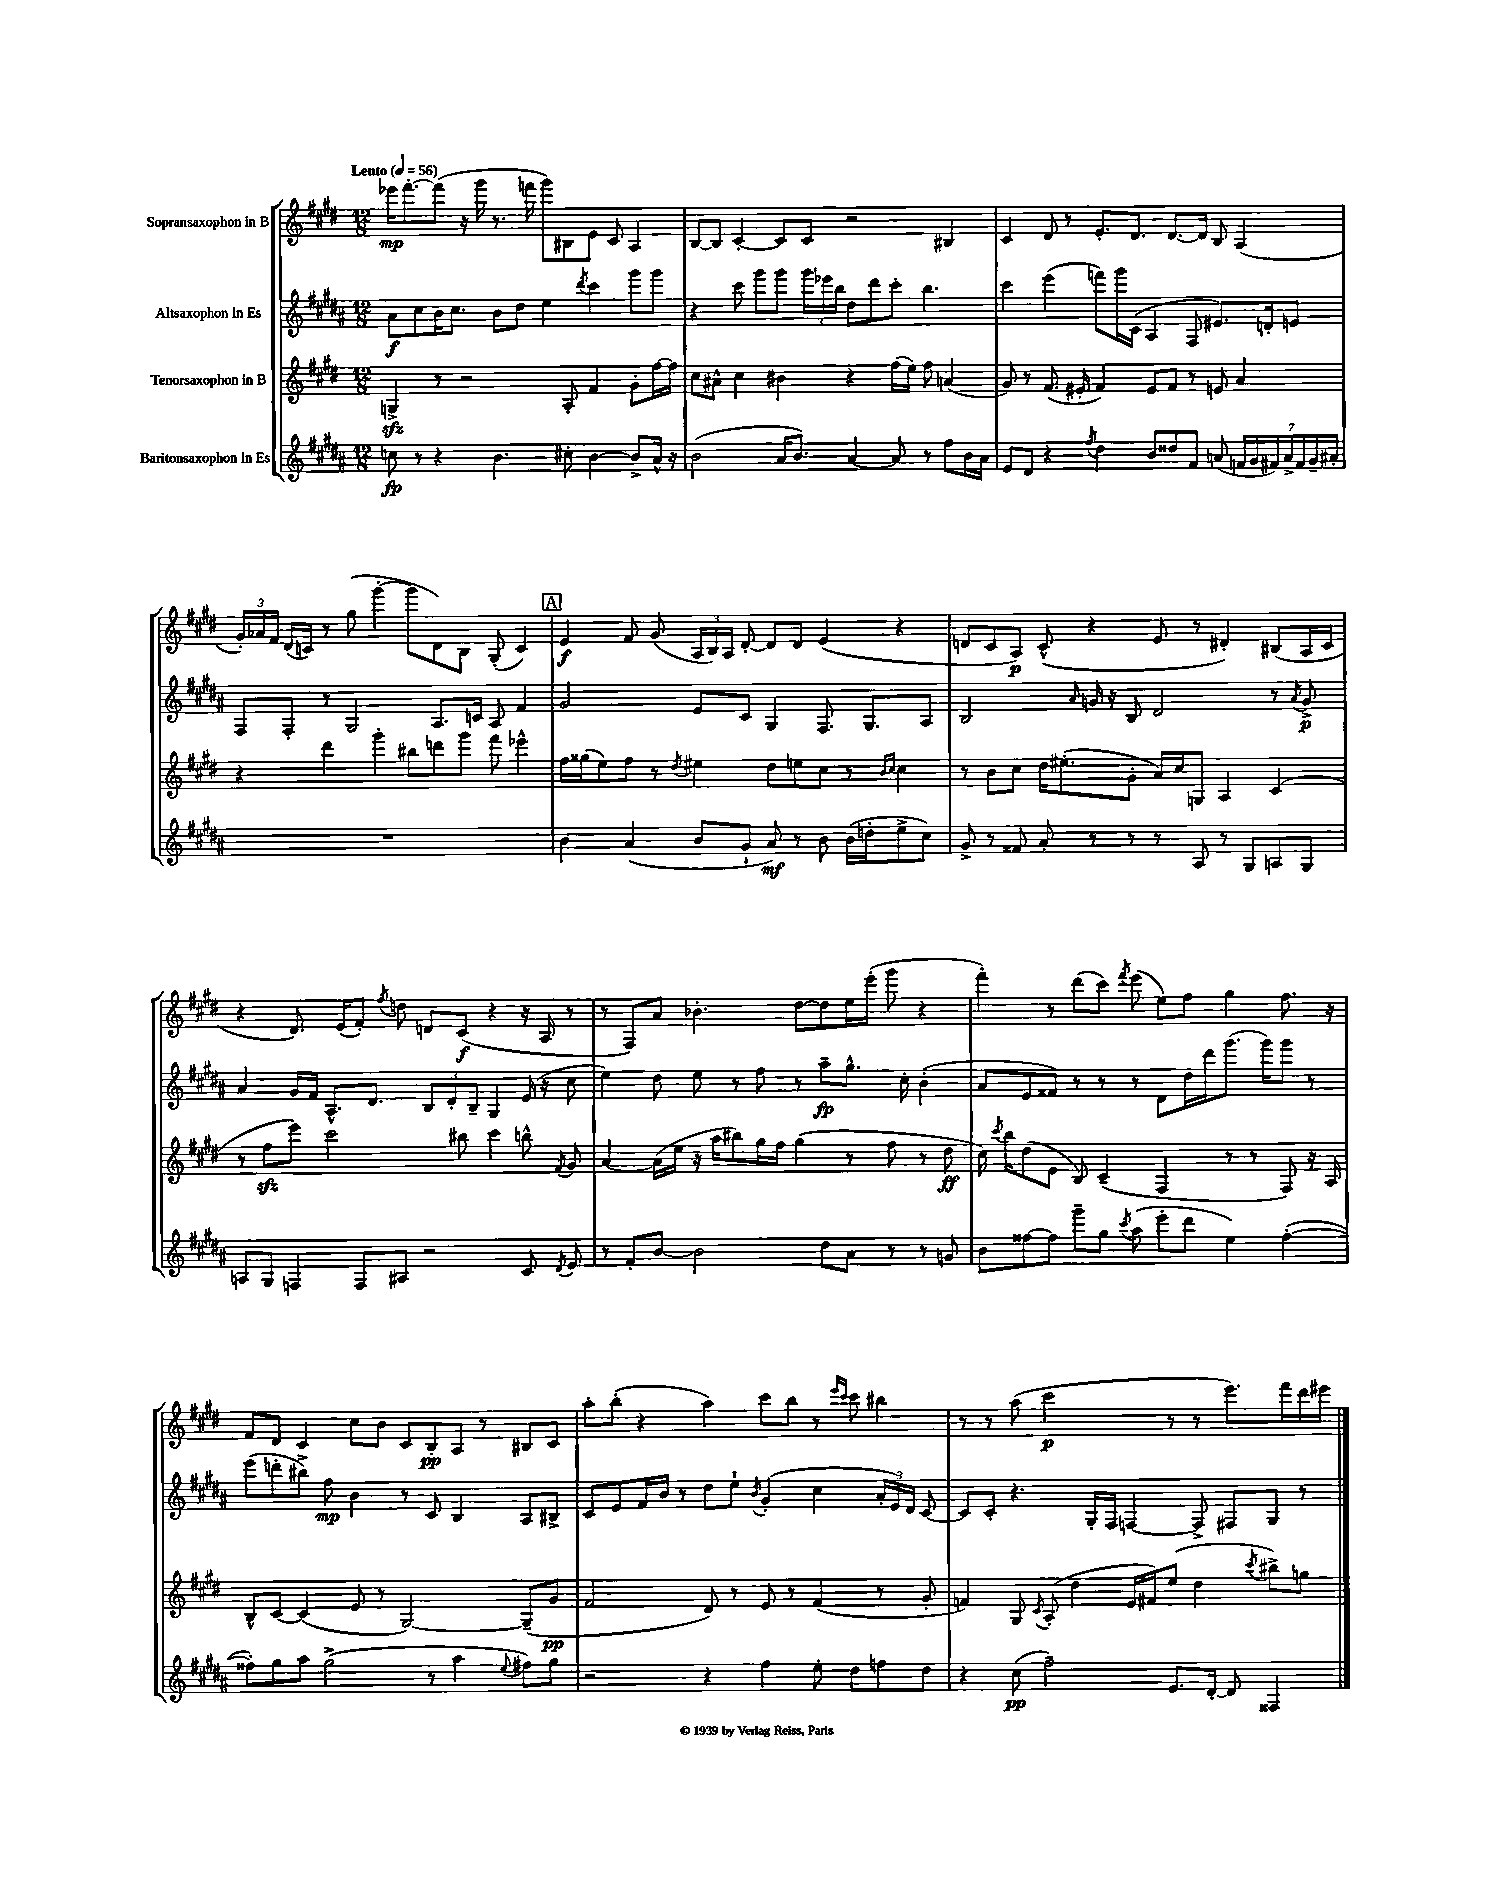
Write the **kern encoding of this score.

**kern	**kern	**kern	**kern
*staff4	*staff3	*staff2	*staff1
*clefG2	*clefG2	*clefG2	*clefG2
*k[f#c#g#d#a#]	*k[f#c#g#d#]	*k[f#c#g#d#a#]	*k[f#c#g#d#]
*M12/8	*M12/8	*M12/8	*M12/8
*MM56	*MM56	*MM56	*MM56
8cc	4G^	8a#	16eee-
.	.	.	[8.fff#'
8r	.	8cc#	.
4r	8r	16b	(8fff#]
.	.	8.cc#	.
.	2r	.	16r
.	.	.	16ggg#
4.b	.	8b	8.r
.	.	8dd#	.
.	.	.	16fff
.	.	4ee	8ggg#)
8cc#'	8A'	.	8B#
.	.	8qddd#	.
[4b	4f#	4ccc#	8e
.	.	.	8c#
8b^]	8g#'	8ggg#	4A
16a#^^	[16ff#	8ggg#	.
16r	16ff#]	.	.
=	=	=	=
(2b	8cc#	4r	[8B
.	8a#^^	.	8B]
.	4cc#	8ccc#	[4c#'
.	.	8ggg#	.
16a#	4b#	8ggg#	8c#]
8.b)	.	.	.
.	.	24ggg#	8c#
.	.	24eee-	.
.	.	24bb	.
[4a#	4r	8dd#	2r
.	.	8ddd#	.
8a#]	(16ff#	8ccc#'	.
.	16ee)	.	.
8r	8ff#	4.bb	.
8ff#	(4a	.	4B#
16b	.	.	.
16a#	.	.	.
=	=	=	=
8e	8g#)	4ccc#	4c#
8d#	8r	.	.
4r	(8.f#	(4eee	8d#
.	.	.	8r
.	16e#'	.	.
8qff#	.	.	.
4dd#	4f#)	8fff)	8.e'
.	.	16ggg#	.
.	.	(16c#	8.d#
8b	8e#	4A#	.
8dd##	8f#	.	[8.d#
8f#	8r	8F#	.
.	.	.	16d#]
(8a	8e	8.e#)	8B
28f	4a	.	(4A
28g#	.	.	.
.	.	16d'	.
28f#)	.	.	.
28a^	.	.	.
.	.	8e	.
28f#	.	.	.
28g#~	.	.	.
28a#'	.	.	.
=	=	=	=
1.r	4r	8F#	24g#')
.	.	.	24a-
.	.	.	24f#
.	.	8F#'	(16d#
.	.	.	16c)
.	4ddd#	8r	8r
.	.	2G#	(8gg#
.	4ggg#'	.	[4ggg#'
.	8bb#	.	8ggg#]
.	8ddd	8.A#	8d#)
.	8ggg#	.	8B
.	.	16c	.
.	8fff#	8A#	(8G#'
.	4eee-^^	4f#	4c)
=	=	=	=
4b	16ff#	2g#	4e
.	(16gg##	.	.
.	8ee)	.	.
(4a#	8ff#	.	8f#
.	8r	.	(8g#
.	8qdd#	.	.
8b	4ee#	8e	24A
.	.	.	24B)
.	.	.	24A
8g#`	.	8c#	[8d#'
8a#)	8dd#	4G#	8d#]
8r	8ee	.	8d#
8b	8cc#	8.F#	(4e
(16b	8r	.	.
16dd'	.	8.G#	.
.	16qqb	.	.
.	16qqcc#	.	.
8ee^	4cc#	.	4r
8cc#)	.	8A#	.
=	=	=	=
8g#^	8r	2B	8d
8r	8b	.	8c#
8f##	8cc#	.	8A)
8a#'	16dd#	.	(8c#^^
.	(8.ee#'	.	.
.	.	16qqa#	.
8r	.	16g	4r
.	.	16r	.
8r	8g#'	8B	.
8r	16a)	2d#	8e
.	16cc#	.	.
8A#	8G	.	8r
8r	4A	.	4d#')
8G#	.	.	.
8A	(4c#	8r	(8B#
.	.	8qa#	.
8G#	.	8g^	16A
.	.	.	16c#
=	=	=	=
8A	8r	4a#	4r
8G#	8ff#	.	.
4F	8eee)	16g#	8.d#)
.	.	16f#	.
.	2ccc#	8.A#^^	.
.	.	.	(16e
8F	.	.	8f#')
.	.	8.d#	.
.	.	.	8qff#
8A#	.	.	8dd
2r	.	12B	8d
.	.	12d#'	.
.	8bb#	.	(8c#
.	.	12B~	.
.	4ccc#	4G#	4r
8c#	8bb^^	(16e	16r
.	.	16r	16A
8qd#	8qf#	.	.
8e	8g#	8cc#	8r
=	=	=	=
8r	[4a	4ee)	8r
8f#'	.	.	8F#)
[8b	(16a]	8dd#	8a
.	16ee	.	.
2b]	16r	8ee	4.b-'
.	16aa	.	.
.	8bb#)	8r	.
.	16gg#	8ff#	.
.	16ff#	.	.
.	(4gg#	8r	[8dd#
8dd#	.	8aa#~	8dd#]
8a#	8r	8.gg#^^	16ee
.	.	.	(16eee'
8r	8ff#	.	8ggg#
.	.	16cc#'	.
8r	8r	(4b'	4r
8g	8dd#	.	.
=	=	=	=
8b	16cc#)	8a#	4fff#')
.	8qccc#	.	.
.	16bb	.	.
[8ff##	(8dd#	8e	.
8ff##]	8e	8f##)	8r
8ggg#~	8B)	8r	(8ddd#
8gg#	(4c#~	8r	8ccc#)
8qccc#	.	.	8qfff#
(8aa#	.	8r	(8eee
8eee'	4F#	8d#	8ee)
8ddd#	.	16dd#	8ff#
.	.	16ddd#	.
4ee)	8r	(8.ggg#	4gg#
.	8r	.	.
.	.	16ggg#)	.
([4ff##'	8F#)	8ggg#	8.ff#
.	16r	8r	.
.	16A	.	16r
=	=	=	=
8ff##'])	8B^^	(8eee	8f#
8gg#	[8c#	8ddd'	8d#
8aa#	(4c#]	8bb#^)	4c#
(2gg#^	.	8ff#	.
.	8e	4b	8cc#
.	8r	.	8b
.	[2G#)	8r	8c#
8r	.	8c#	8B'
4aa#	.	4B	8A
.	.	.	8r
8qqee	.	.	.
8ff#)	(8G#~]	8A#	8B#
8gg#	8g#	8B#^	8c#
=	=	=	=
2r	2f#	8c#	8aa'
.	.	8e	(8bb'
.	.	16f#	4r
.	.	16b	.
.	.	8r	.
4r	8d#)	8dd#	4aa)
.	8r	8ee`	.
.	.	8qb	.
4ff#	8e	(4g#'	8ccc#
.	8r	.	8bb
8ee'	(4f#	4cc#	8r
.	.	.	16qqeee
.	.	.	16qqccc#
8dd#	.	.	8ccc#
8ff	8r	24a#'	4bb#
.	.	24e)	.
.	.	24d#	.
8dd#	8g#'	[8c#	.
=	=	=	=
4r	4f)	8c#]	8r
.	.	8c#'	8r
(8cc#	8G#	4.r	(8aa
.	8qc#	.	.
2ff#~)	(8A'	.	2ccc#
.	4dd#	.	.
.	.	16G#'	.
.	.	16F#	.
.	16e	[4F	.
.	16f#)	.	.
8.e	(8ee	.	8r
.	4dd#	8F^]	8r
[16d#'	.	.	.
8d#]	.	8F#	8.eee)
.	8qccc#	.	.
4F##	8bb#^)	8G#	.
.	.	.	16fff#
.	8gg	8r	16ddd#
.	.	.	16eee#
==	==	==	==
*-	*-	*-	*-
